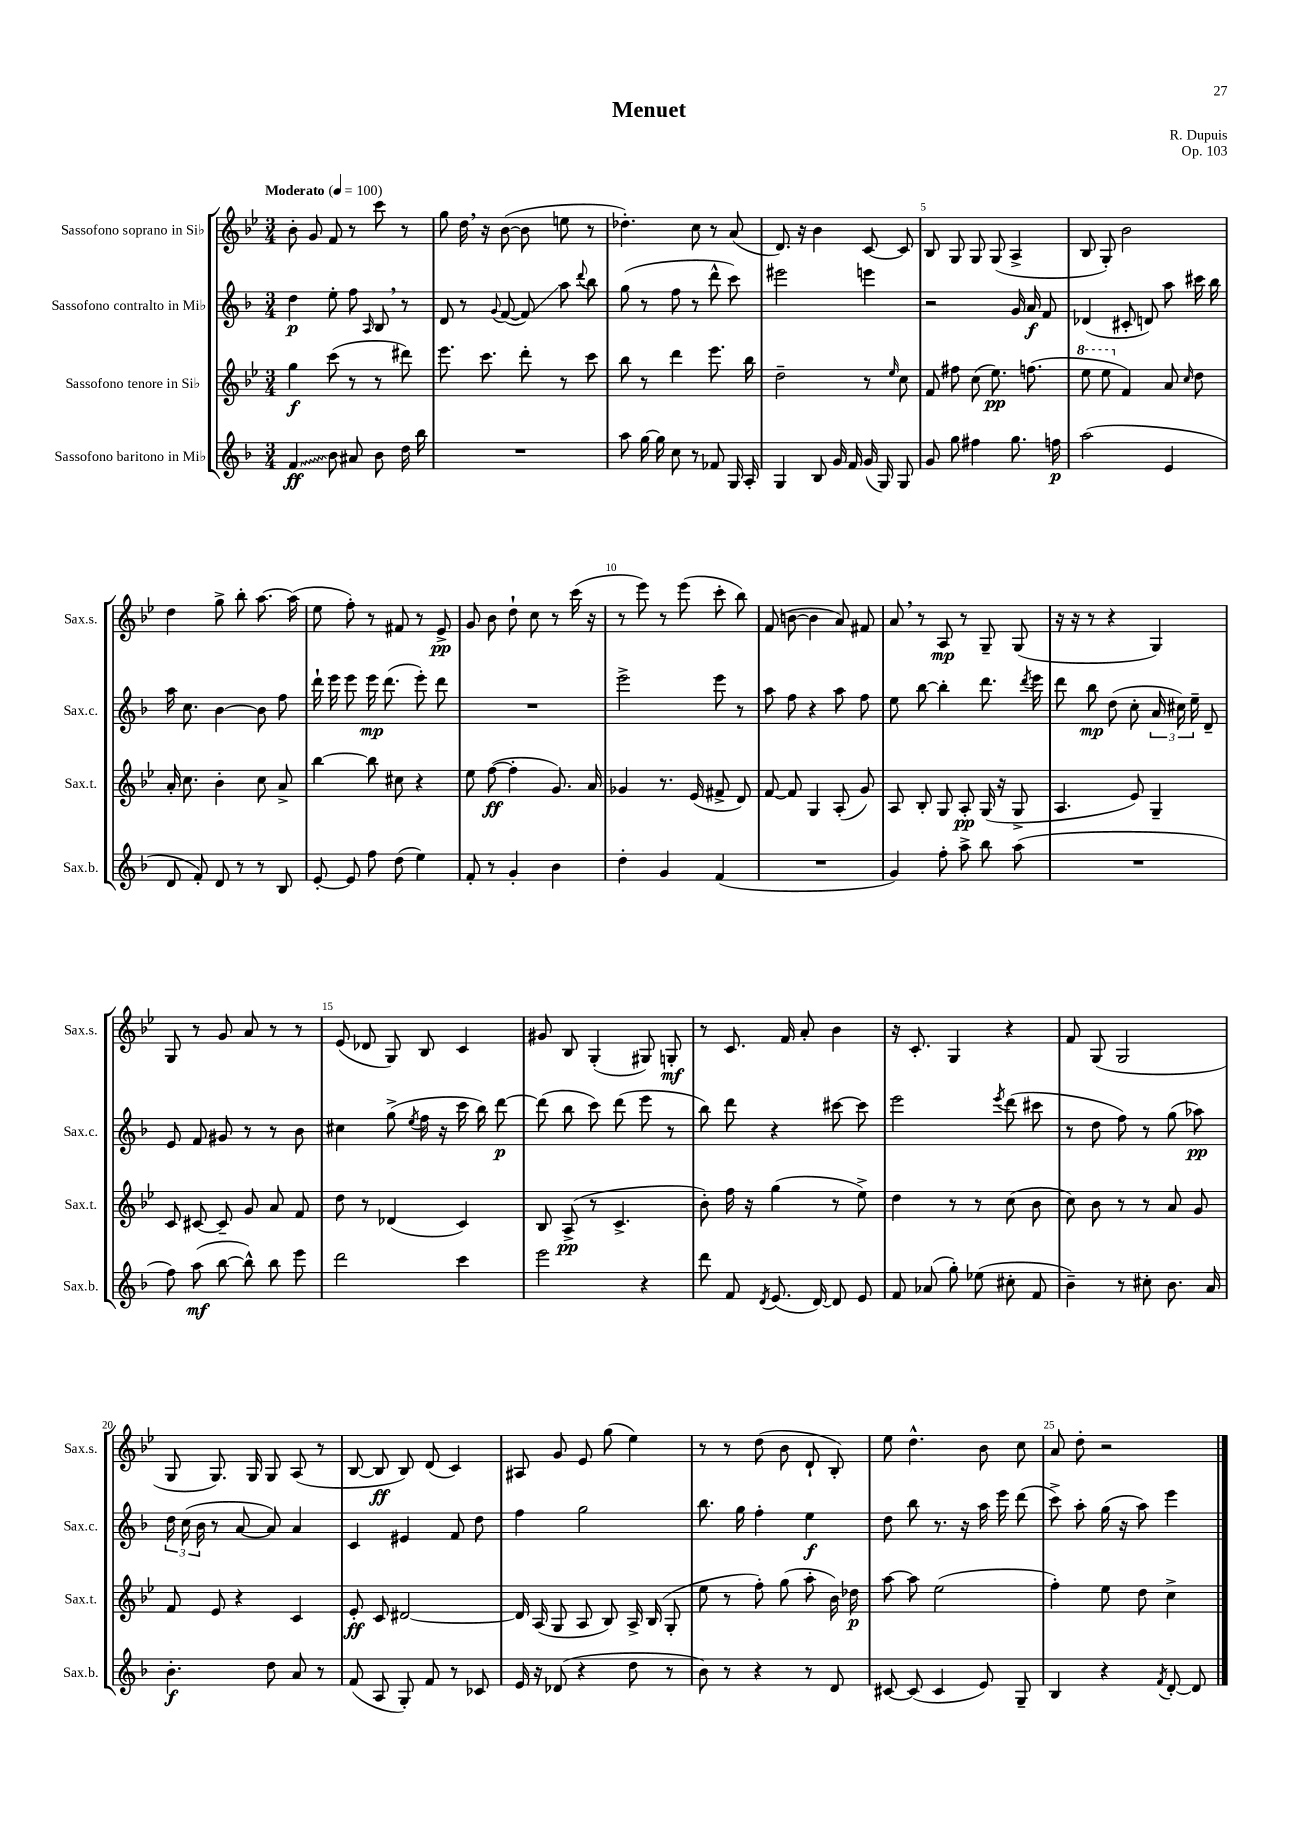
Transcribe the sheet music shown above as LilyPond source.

\header { title = "Menuet" composer = "R. Dupuis" opus = "Op. 103" }
<<
\new StaffGroup <<
\new Staff = "s0" \with { instrumentName = "Sassofono soprano in Sib" shortInstrumentName = "Sax.s." } {
    \clef treble \key bes \major \numericTimeSignature \time 3/4 \tempo "Moderato" 4 = 100
    \autoBeamOff bes'8-. g'8 f'8 r8 c'''8 r8 |
    g''8 d''16 \breathe r16 bes'8~( bes'8 e''8 r8 |
    des''4.-.) c''8 r8 a'8( |
    d'8.) r16 bes'4 c'8~ c'8 |
    bes8 g8 g8 g8( a4-> |
    bes8 g8-.) bes'2 |
    d''4 g''8-> bes''8-. a''8.~ a''16( |
    ees''8 f''8-.) r8 fis'8 r8 ees'8->\pp |
    g'8 bes'8 d''8-! c''8 r8 c'''16( r16 |
    r8 ees'''8) r8 ees'''8( c'''8-. bes''8) |
    f'8( b'8~ b'4 a'8) fis'8 |
    a'8 \breathe r8 a8\mp r8 g8-- g8( |
    r16 r16 r8 r4 g4) |
    g8 r8 g'8 a'8 r8 r8 |
    ees'8( des'8 g8) bes8 c'4 |
    gis'8 bes8 g4-.( gis8) g8-.\mf |
    r8 c'8. f'16 a'8-. bes'4 |
    r16 c'8.-. g4 r4 |
    f'8 g8( g2 |
    g8 g8.) g16 g8 a8( r8 |
    bes8~ bes8\ff bes8) d'8( c'4) |
    ais8 g'8 ees'8 g''8( ees''4) |
    r8 r8 d''8( bes'8 d'8-! bes8-.) |
    ees''8 d''4.-^ bes'8 c''8 |
    a'8 d''8-. r2 \bar "|." |
}
\new Staff = "s1" \with { instrumentName = "Sassofono contralto in Mib" shortInstrumentName = "Sax.c." } {
    \clef treble \key f \major \numericTimeSignature \time 3/4
    \autoBeamOff d''4\p e''8-. f''8 \grace { a16 } bes8 \breathe r8 |
    d'8 r8 \appoggiatura { g'8 } f'8~( f'8\glissando) a''8 \appoggiatura { d'''8 } bes''8 |
    g''8( r8 f''8 r8 d'''8-^ c'''8) |
    eis'''2 e'''4 |
    r2 g'16 a'16\f f'8 |
    des'4( cis'8-. d'8) a''8 cis'''16 bes''16 |
    a''16 c''8. bes'4~ bes'8 f''8 |
    d'''16-! e'''16 e'''8 e'''16\mp d'''8.( e'''8-.) d'''8 |
    R2. |
    e'''2-> e'''8 r8 |
    a''8 f''8 r4 a''8 f''8 |
    e''8 bes''8~ bes''4-. d'''8. \acciaccatura { d'''8 } e'''16 |
    d'''8 bes''8\mp d''8( c''8-. \tuplet 3/2 { a'16 cis''16) e''16-- } d'8-- |
    e'8 f'8 gis'8 r8 r8 bes'8 |
    cis''4 g''8->( \acciaccatura { e''8 } f''16 r16 c'''16 bes''16) d'''8~\p |
    d'''8( bes''8 c'''8) d'''8( e'''8 r8 |
    bes''8) d'''8 r4 cis'''8~ cis'''8 |
    e'''2 \acciaccatura { e'''8 } d'''8( cis'''8 |
    r8 d''8 f''8) r8 g''8( aes''8\pp) |
    \tuplet 3/2 { d''16 c''16( bes'16 } r8 a'8~ a'8) a'4 |
    c'4 eis'4 f'8 d''8 |
    f''4 g''2 |
    bes''8. g''16 f''4-. e''4\f |
    d''8 bes''8 r8. r16 a''16 e'''16 d'''8( |
    c'''8->) a''8-. g''16( r16 a''8) e'''4 \bar "|." |
}
\new Staff = "s2" \with { instrumentName = "Sassofono tenore in Sib" shortInstrumentName = "Sax.t." } {
    \clef treble \key bes \major \numericTimeSignature \time 3/4
    \autoBeamOff g''4\f c'''8( r8 r8 dis'''8) |
    ees'''8. c'''8. d'''8-. r8 c'''8 |
    bes''8 r8 d'''4 ees'''8. bes''16 |
    d''2-- r8 \grace { ees''16 } c''8 |
    f'8 fis''8 c''8( ees''8.\pp) f''8.( |
    \ottava #1 ees'''8 ees'''8 \ottava #0 f'4) a'8 \grace { c''16 } d''8 |
    a'16-. c''8. bes'4-. c''8 a'8-> |
    bes''4~ bes''8 cis''8 r4 |
    ees''8 f''8~\ff( f''4-. g'8.) a'16 |
    ges'4 r8. ees'16( fis'8-> d'8) |
    f'8~ f'8 g4 a8-.( g'8) |
    a8 bes8-. g8 a8-.\pp g16( r16 g8-> |
    a4. ees'8) g4-- |
    c'8 cis'8~ cis'8-- g'8 a'8 f'8 |
    d''8 r8 des'4( c'4) |
    bes8 a8->\pp( r8 c'4.-> |
    bes'8-.) f''16 r16 g''4( r8 ees''8->) |
    d''4 r8 r8 c''8( bes'8 |
    c''8) bes'8 r8 r8 a'8 g'8 |
    f'8 ees'8 r4 c'4 |
    ees'8-.\ff c'8 dis'2~ |
    dis'16 a16( g8 a8 bes8) a16-> bes16( g8-. |
    ees''8 r8 f''8-.) g''8( a''8-. bes'16) des''16\p |
    a''8~ a''8 ees''2( |
    f''4-.) ees''8 d''8 c''4-> \bar "|." |
}
\new Staff = "s3" \with { instrumentName = "Sassofono baritono in Mib" shortInstrumentName = "Sax.b." } {
    \clef treble \key f \major \numericTimeSignature \time 3/4
    \autoBeamOff \once \override Glissando.style = #'zigzag f'4\glissando\ff bes'8 ais'8 bes'8 d''16 bes''16 |
    R2. |
    a''8 g''16~ g''16 c''8 r8 fes'8 g16 a16-. |
    g4 bes8 g'16 f'16 g'16( g16) g8 |
    g'8 g''8 fis''4 g''8. f''16\p |
    a''2( e'4 |
    d'8 f'8-.) d'8 r8 r8 bes8 |
    e'8~-. e'8 f''8 d''8( e''4) |
    f'8-. r8 g'4-. bes'4 |
    d''4-. g'4 f'4( |
    R2. |
    g'4) f''8-. a''8-> bes''8 a''8( |
    R2. |
    f''8) a''8\mf( bes''8~ bes''8-^) bes''8 e'''8 |
    d'''2 c'''4 |
    e'''2 r4 |
    d'''8 f'8 \acciaccatura { d'8 } e'8.( d'16~) d'8 e'8 |
    f'8 aes'8( g''8-.) ees''8( cis''8-. f'8 |
    bes'4--) r8 cis''8-. bes'8. a'16 |
    bes'4.-.\f d''8 a'8 r8 |
    f'8( a8 g8-.) f'8 r8 ces'8 |
    e'16 r16 des'8( r4 d''8 r8 |
    bes'8) r8 r4 r8 d'8 |
    cis'8~ cis'8( cis'4 e'8) g8-- |
    bes4 r4 \acciaccatura { f'8 } d'8~-. d'8 \bar "|." |
}
>>
>>
\layout { \context { \Score \override BarNumber.break-visibility = ##(#f #t #t) barNumberVisibility = #(every-nth-bar-number-visible 5) } }
